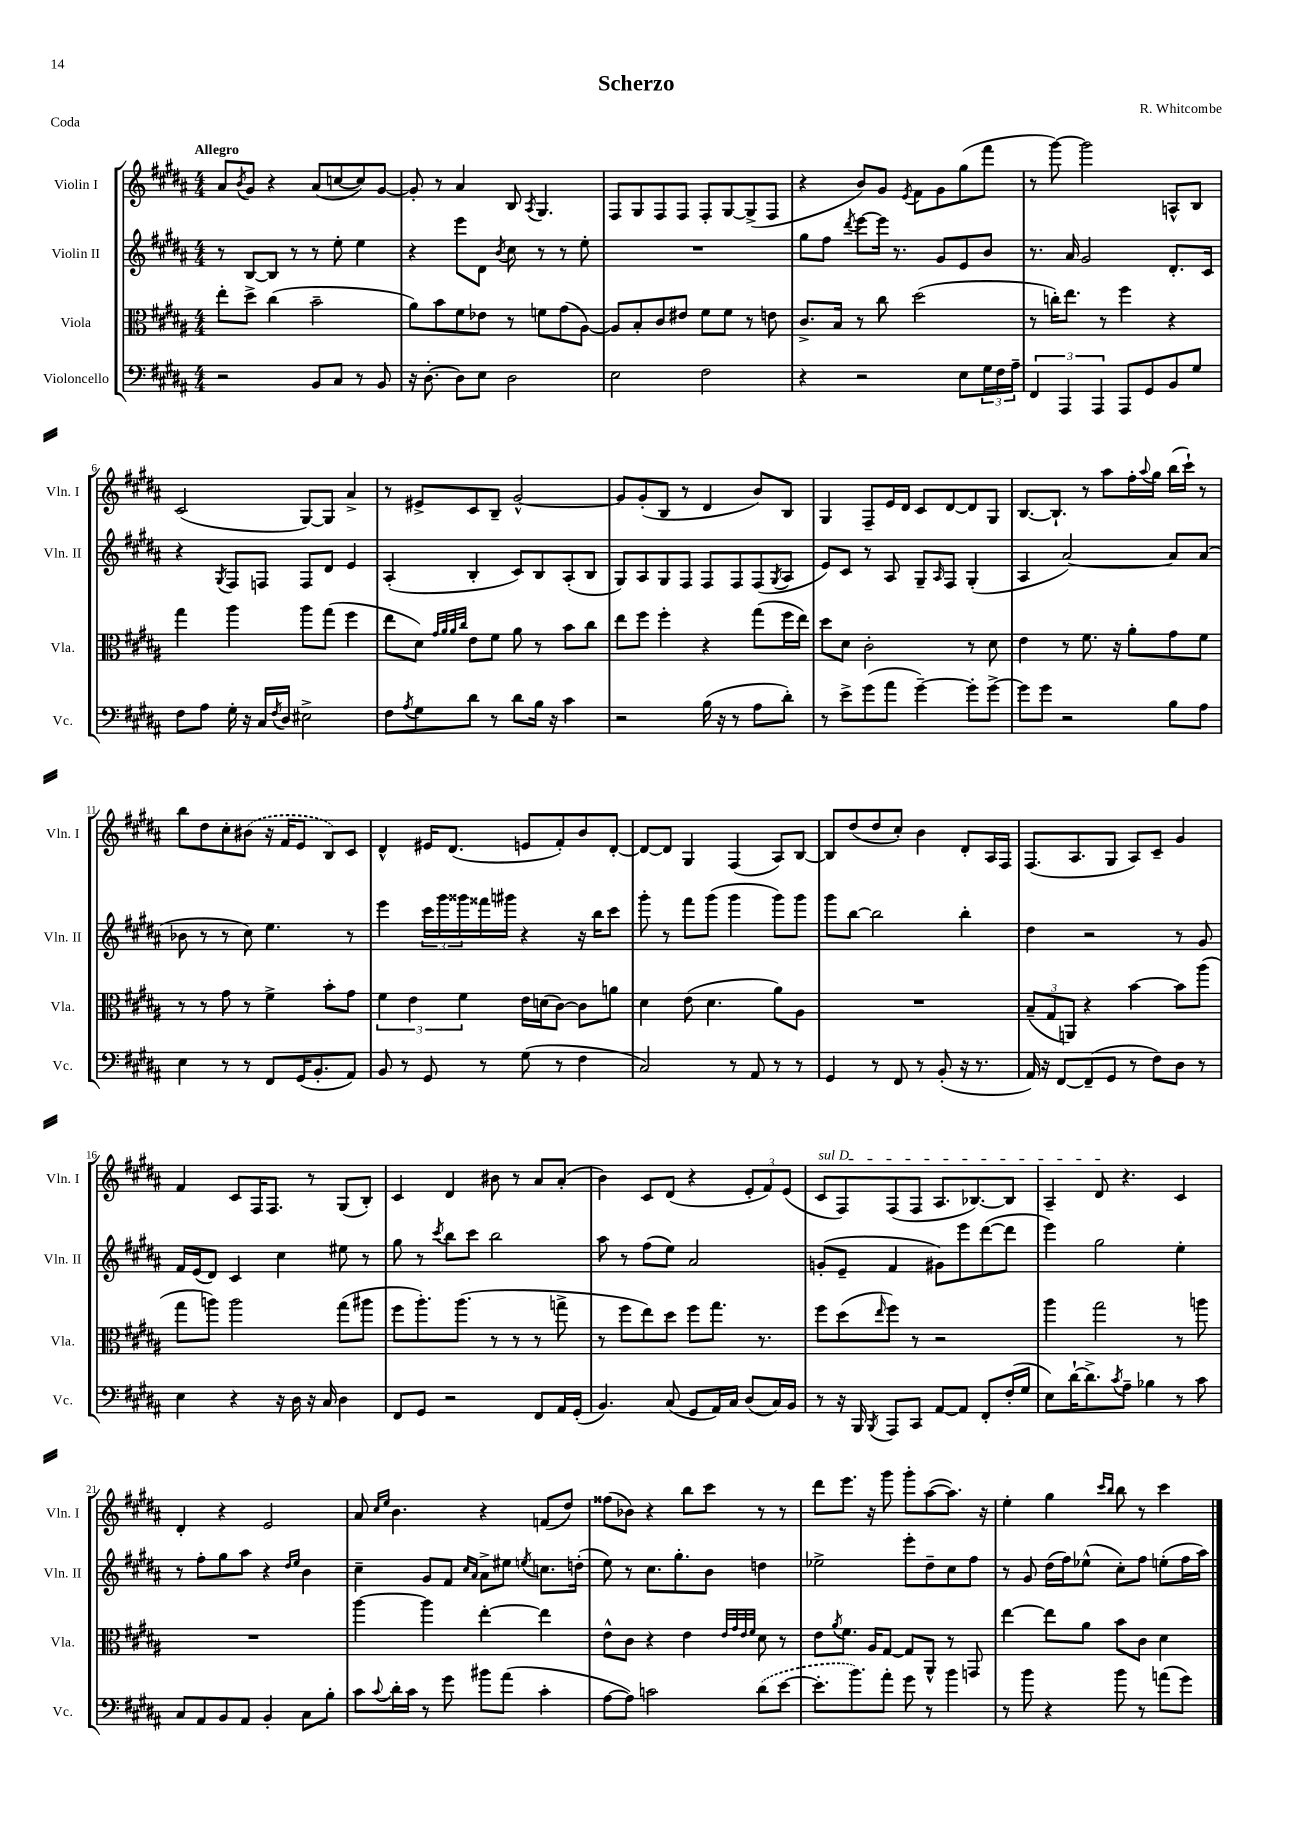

**kern	**kern	**kern	**kern
*staff4	*staff3	*staff2	*staff1
*clefF4	*clefC3	*clefG2	*clefG2
*k[f#c#g#d#a#]	*k[f#c#g#d#a#]	*k[f#c#g#d#a#]	*k[f#c#g#d#a#]
*M4/4	*M4/4	*M4/4	*M4/4
2r	8ee'	8r	8a#
.	.	.	8qb
.	8dd#^	[8B	8g#
.	(4cc#	8B]	4r
.	.	8r	.
8BB	2b~	8r	(8a#
8C#	.	8ee'	[8cc
8r	.	4ee	8cc])
8BB	.	.	[8g#
=	=	=	=
16r	8a#)	4r	8g#']
[8.D#'	.	.	.
.	8b	.	8r
8D#]	8f#	8eee	4a#
8E	8e-	8d#	.
.	.	8qb	.
2D#	8r	8cc#	8B
.	.	.	8qA#
.	8f	8r	4.G#
.	(8g#	8r	.
.	[8A#)	8ee'	.
=	=	=	=
2E	8A#]	1r	8F#
.	8B'	.	8G#
.	8c#	.	8F#
.	8e#	.	8F#
2F#	8f#	.	8F#'
.	8f#	.	[8G#
.	8r	.	(8G#^]
.	8e	.	8F#
=	=	=	=
4r	8.c#^	8gg#	4r
.	.	8ff#	.
.	16B	.	.
.	.	8qddd#	.
2r	8r	[8eee	8b)
.	8cc#	16eee]	8g#
.	.	8.r	.
.	.	.	8qe
.	(2dd#	.	8f#
.	.	8g#	8g#
8E	.	8e	(8gg#
24G#	.	8b	8fff#
24F#	.	.	.
24A#~	.	.	.
=	=	=	=
6FF#	8r	8.r	8r
.	16cc')	.	[8ggg#)
6AAA#	.	.	.
.	8.ee	16a#	.
.	.	2g#	2ggg#]
6AAA#	.	.	.
.	8r	.	.
8AAA#	4ff#	.	.
8GG#	.	.	.
8BB	4r	8.d#'	8A^^
8G#	.	.	8B
.	.	16c#	.
=	=	=	=
8F#	4gg#	4r	(2c#
8A#	.	.	.
.	.	8qG#	.
16G#'	4aa#	8F#	.
16r	.	.	.
16C#	.	8F	.
8qF#	.	.	.
16D#	.	.	.
2E#^	8aa#	8F	[8G#)
.	(8gg#	8d#	8G#]
.	4ff#	4e	4a#^
=	=	=	=
8F#	8ee	(4A#'	8r
8qA#	.	.	.
8G#	8d#)	.	8e#^
.	32qqg#	.	.
.	32qqa#	.	.
.	32qqa#	.	.
.	32qqcc#	.	.
8d#	8e	4B'	8c#
8r	8f#	.	8B~
8d#	8a#	8c#)	[2g#^^
16B	8r	8B	.
16r	.	.	.
4c#	8b	(8A#'	.
.	8cc#	8B	.
=	=	=	=
2r	8ee	8G#)	8g#]
.	8ff#	8A#	(8g#'
.	4ff#'	8G#	8B
.	.	8F#	8r
(16B	4r	8F#	4d#
16r	.	.	.
8r	.	8F#	.
8A#	(8gg#	(8F#	8b)
.	.	8qG#	.
8d#')	16ff#	8A#	8B
.	16ee)	.	.
=	=	=	=
8r	8dd#	8e)	4G#
8e^	8d#	8c#	.
(8g#	2c#'	8r	8F#~
8a#	.	8A#	16e
.	.	.	16d#
[4g#~)	.	8G#~	8c#
.	.	16qqA#	.
.	.	8F#	[8d#
8g#']	8r	(4G#'	8d#]
[8g#^	8d#	.	8G#
=	=	=	=
8g#]	4e	4A#	[8.B
8g#	.	.	.
.	.	.	8.B`]
2r	8r	[2a#)	.
.	8.f#	.	8r
.	.	.	8aa#
.	16r	.	.
.	8a#'	.	16ff#'
.	.	.	8qqaa#
.	.	.	16gg#
8B	8g#	8a#]	(16bb
.	.	.	16ccc#`)
8A#	8f#	(8a#	8r
=	=	=	=
4E	8r	8b-	8bb
.	8r	8r	8dd#
8r	8g#	8r	8cc#'
8r	8r	8cc#)	(8b#
8FF#	4f#^	4.ee	16r
.	.	.	16f#
(16GG#	.	.	8e
8.BB'	.	.	.
.	8b'	.	8B)
8AA#)	8g#	8r	8c#
=	=	=	=
8BB	6f#	4eee	4d#^^
8r	.	.	.
.	6e	.	.
8GG#	.	24ccc#	16e#
.	.	24ggg#	.
.	.	.	(8.d#
.	6f#	24ggg##	.
8r	.	16fff##	.
.	.	16ggg#	.
(8G#	16e	4r	8e
.	(16d	.	.
8r	[8c#)	.	8f#')
4F#	8c#]	16r	8b
.	.	16bb	.
.	8a	8ccc#	[8d#'
=	=	=	=
2C#)	4d#	8ggg#'	8d#_
.	.	8r	8d#]
.	(8e	8fff#	4G#
.	4.d#	(8ggg#	.
8r	.	4ggg#	(4F#
8AA#	.	.	.
8r	8a#)	8ggg#)	8A#)
8r	8A#	8ggg#	[8B
=	=	=	=
4GG#	1r	8ggg#	8B]
.	.	[8bb	(8dd#
8r	.	2bb]	8dd#
8FF#	.	.	8cc#')
8r	.	.	4b
(8BB'	.	.	.
16r	.	4bb'	8d#'
8.r	.	.	.
.	.	.	16A#
.	.	.	16F#
=	=	=	=
16AA#)	(12B~	4dd#	(8.F#
16r	.	.	.
.	12G#	.	.
[8FF#	.	.	.
.	12AA)	.	.
.	.	.	8.A#
(8FF#~]	4r	2r	.
8GG#	.	.	8G#
8r	[4b	.	8A#)
8F#)	.	.	8c#~
8D#	8b]	8r	4g#
8r	(8aa#	8g#	.
=	=	=	=
4E	8gg#	16f#	4f#
.	.	(16e	.
.	8aa)	8d#)	.
4r	2aa	4c#	8c#
.	.	.	16F#
.	.	.	8.F#
16r	.	4cc#	.
16D#	.	.	.
16r	.	.	8r
16C#	.	.	.
4D#	(8gg#	8ee#	(8G#
.	8aa#	8r	8B')
=	=	=	=
8FF#	8ff#	8gg#	4c#
8GG#	8.aa#')	8r	.
.	.	8qccc#	.
2r	.	8bb	4d#
.	(8.aa#	.	.
.	.	8ccc#	.
.	8r	2bb	8b#
.	8r	.	8r
8FF#	8r	.	8a#
16AA#	8gg^	.	(8a#'
(16GG#'	.	.	.
=	=	=	=
4.BB)	8r	8aa#	4b)
.	8ff#	8r	.
.	8ee)	(8ff#	8c#
(8C#	8dd#	8ee)	(8d#
8GG#	8ff#	2a#	4r
16AA#)	8.gg#	.	.
16C#	.	.	.
(8D#	.	.	12e'
.	8.r	.	.
.	.	.	12f#)
16C#)	.	.	.
.	.	.	(12e
16BB	.	.	.
=	=	=	=
8r	8ff#	(8g'	8c#
16r	(8dd#	8e~	8F#)
16BBB	.	.	.
8qBBB	16qqee	.	.
8AAA#	8ff#)	4f#	(8F#
8CC#	8r	.	8F#
[8AA#	2r	8g#)	8.A#
8AA#]	.	8eee	.
.	.	.	[8.B-)
8FF#'	.	([8ddd#	.
(16F#'	.	8ddd#]	8B-]
16G#	.	.	.
=	=	=	=
8E)	4aa#	4eee)	4A#~
[16d#`	.	.	.
8.d#^]	.	.	.
.	2gg#	2gg#	8d#
8qc#	.	.	.
8A#~	.	.	4.r
4B-	.	.	.
8r	8r	4ee'	4c#
8c#	8aa	.	.
=	=	=	=
8C#	1r	8r	4d#'
8AA#	.	8ff#'	.
8BB	.	8gg#	4r
8AA#	.	8aa#	.
4BB'	.	4r	2e
.	.	16qqdd#	.
.	.	16qqee	.
8C#	.	4b	.
8B'	.	.	.
=	=	=	=
8c#	[4aa#	4cc#~	8a#
.	.	.	16qqcc#
8qqc#	.	.	16qqee
16d#'	.	.	4.b
16c#	.	.	.
8r	4aa#]	8g#	.
8g#	.	8f#	.
.	.	16qqcc#	.
.	.	16qqa#	.
8b#	[4ee'	8a#^	4r
(8a#	.	8ee#	.
.	.	8qee	.
4c#'	4ee]	8.cc	(8f
.	.	.	8dd#)
.	.	(16dd'	.
=	=	=	=
[8A#	8e^^	8ee)	(8ff##
8A#])	8c#	8r	8b-)
2c	4r	8.cc#	4r
.	.	8.gg#'	.
.	4e	.	8bb
.	.	8b	8ccc#
.	32qqe	.	.
.	32qqg#	.	.
.	32qqe	.	.
.	32qqf#	.	.
(8d#	8d#	4dd	8r
[8e	8r	.	8r
=	=	=	=
8.e']	8e	2ee-^	8ddd#
.	8qa#	.	.
.	8.f#	.	8.eee
8.b)	.	.	.
.	16A#	.	16r
8a#'	[8G#	.	8ggg#
8g#	8G#]	8eee'	8ggg#'
8r	8AA#^^	8dd#~	([8aa#
4b	8r	8cc#	8.aa#])
.	8GG	8ff#	.
.	.	.	16r
=	=	=	=
8r	[4ee	8r	4ee'
8b	.	8g#	.
4r	8ee]	(16dd#	4gg#
.	.	16ff#)	.
.	8a#	(8ee-^^	.
.	.	.	16qqccc#
.	.	.	16qqbb
8b	8b	8cc#')	8bb
8r	8c#	8ff#	8r
(8a	4d#	(8ee'	4ccc#
8g#)	.	16ff#	.
.	.	16aa#)	.
==	==	==	==
*-	*-	*-	*-
